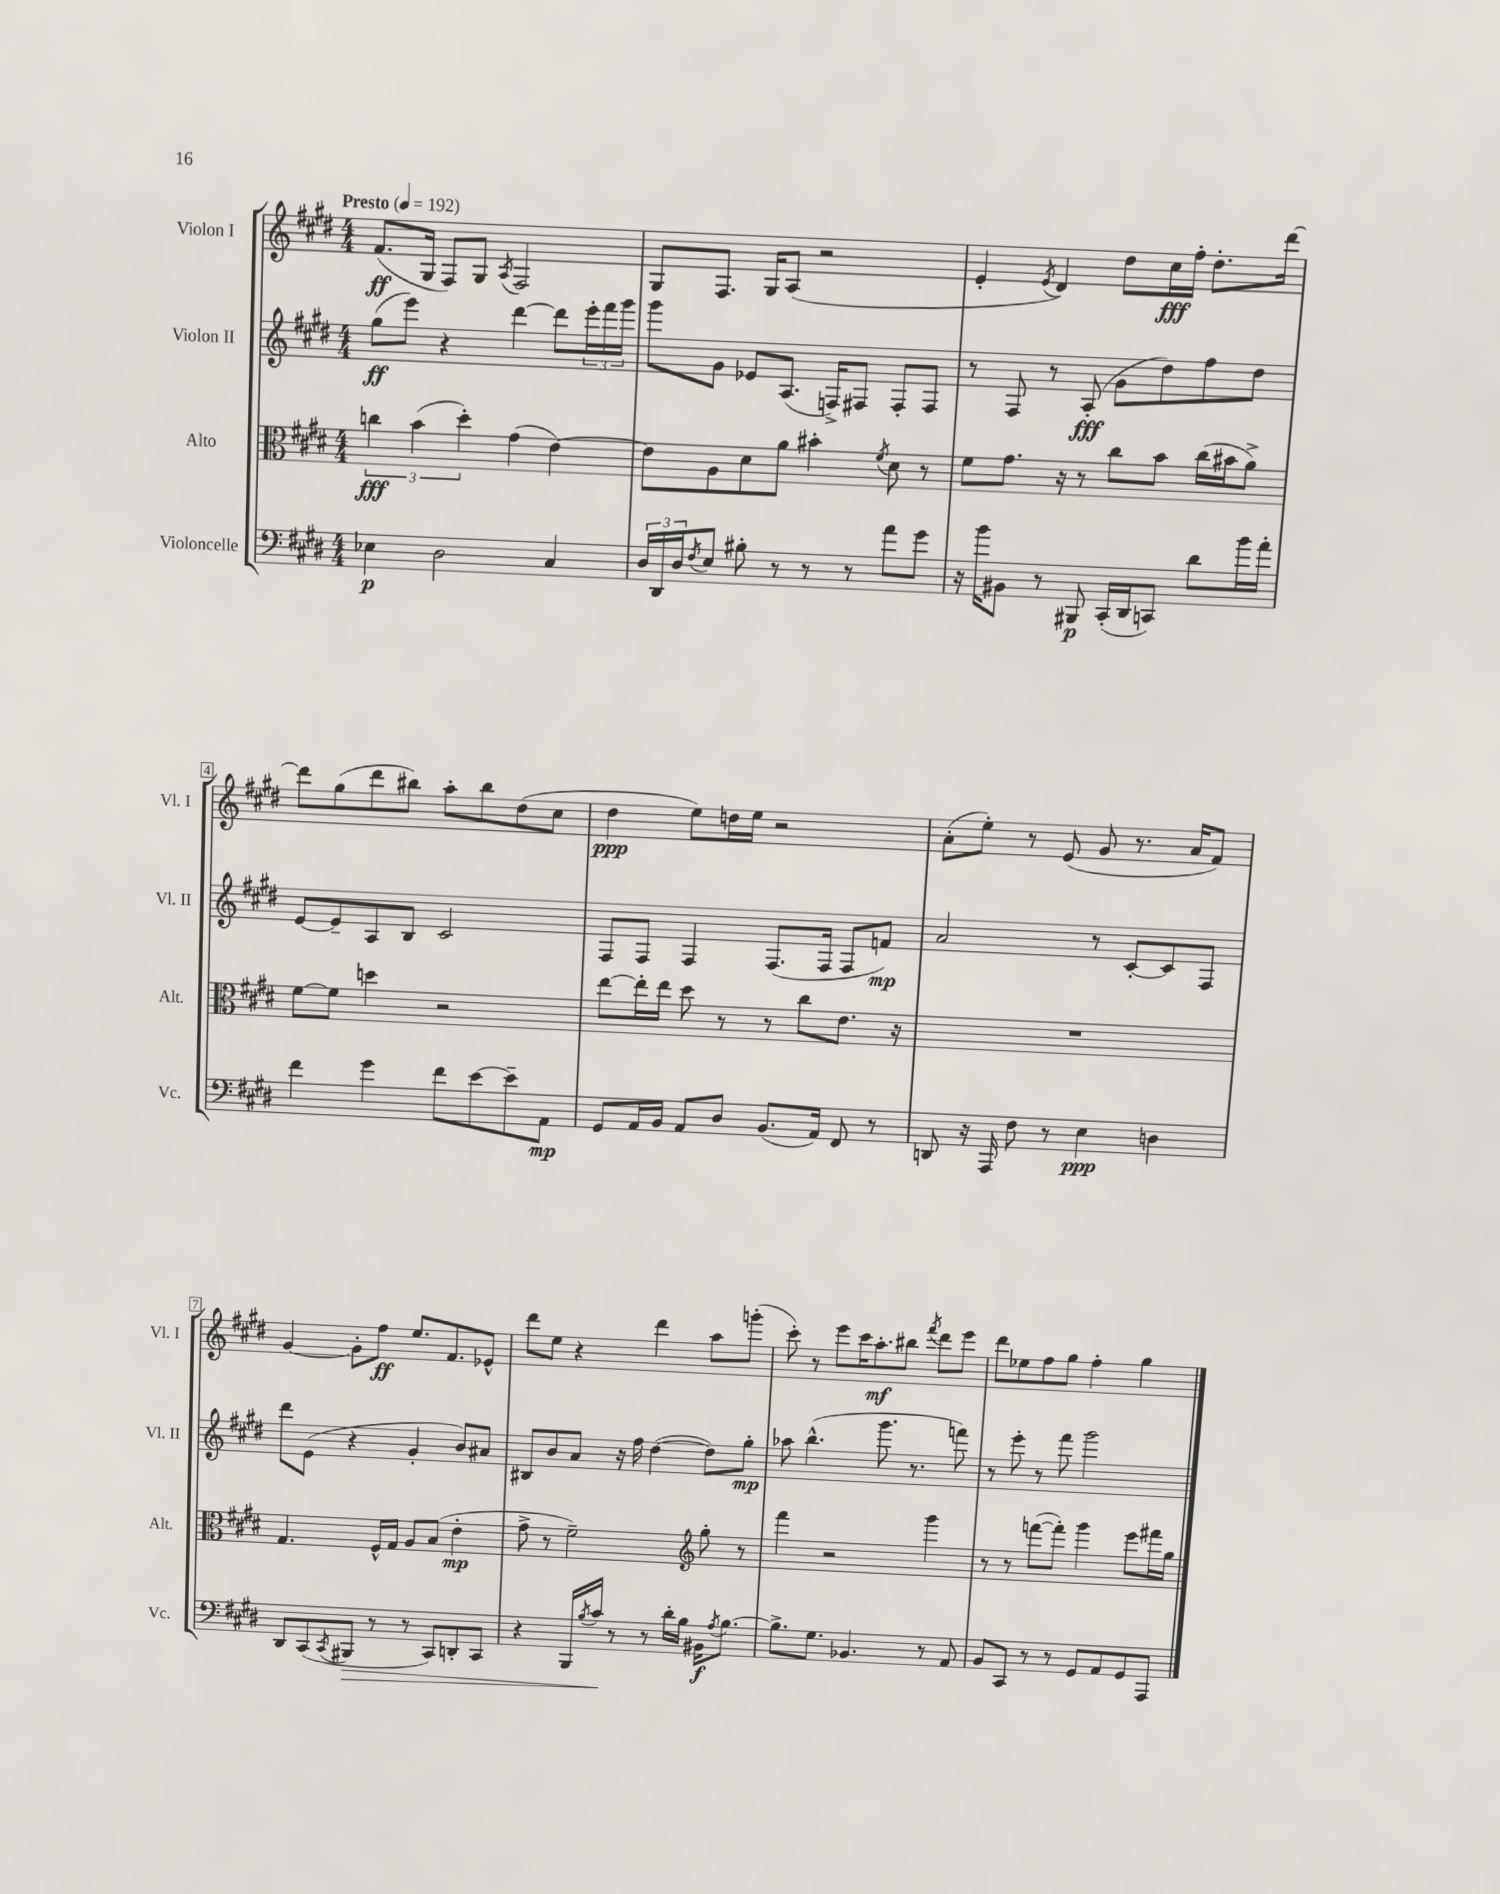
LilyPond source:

<<
\new StaffGroup <<
\new Staff = "s0" \with { instrumentName = "Violon I" shortInstrumentName = "Vl. I" } {
    \clef treble \key e \major \numericTimeSignature \time 4/4 \tempo "Presto" 4 = 192
    fis'8.\ff( gis16 fis8) gis8 \acciaccatura { a8 } fis2 |
    gis8 fis8. gis16 a8( r2 |
    e'4-. \acciaccatura { e'8 } dis'4) dis''8 cis''16\fff fis''16-. dis''8.-. dis'''16~ |
    dis'''8 gis''8( dis'''8 bis''8) a''8-. bis''8 dis''8( cis''8 |
    dis''4\ppp e''8) d''16 e''16 r2 |
    a'8-.( e''8-.) r8 e'8( gis'8 r8. a'16 fis'8) |
    gis'4~ gis'8-. fis''8\ff e''8. fis'8. ees'8-^ |
    dis'''8 e''8 r4 dis'''4 a''8 g'''8-.( |
    cis'''8-.) r8 e'''8 cis'''16 a''8.-.\mf bis''8 \acciaccatura { fis'''8 } dis'''8 e'''8 |
    dis'''8 ees''8 fis''8 gis''8 fis''4-. gis''4 \bar "|." |
}
\new Staff = "s1" \with { instrumentName = "Violon II" shortInstrumentName = "Vl. II" } {
    \clef treble \key e \major \numericTimeSignature \time 4/4
    gis''8\ff( e'''8) r4 dis'''4~ dis'''8 \tuplet 3/2 { e'''16-. fis'''16 gis'''16 } |
    gis'''8 gis'8 ees'8 a8.( f16->) fis8 fis8-. fis8 |
    r8 fis8 r8 a8-.\fff( gis'8 dis''8) fis''8 dis''8 |
    e'8~ e'8-- a8 b8 cis'2 |
    fis8 fis8 fis4 fis8.( fis16 fis8 f'8\mp) |
    a'2 r8 cis'8~-. cis'8 fis8 |
    dis'''8 e'8( r4 gis'4-. b'8) ais'8 |
    bis8 b'8 a'8 r16 fis''16 dis''4~( dis''8) gis''8-.\mp |
    aes''8 b''4.-^( gis'''8. r8. f'''8) |
    r8 e'''8-. r8 fis'''8 gis'''2 \bar "|." |
}
\new Staff = "s2" \with { instrumentName = "Alto" shortInstrumentName = "Alt." } {
    \clef alto \key e \major \numericTimeSignature \time 4/4
    \tuplet 3/2 { c''4\fff b'4( dis''4-.) } gis'4( e'4~) |
    e'8 a8 dis'8 a'8 bis'4-. \acciaccatura { fis'8 } dis'8 r8 |
    fis'8 gis'8. r16 r8 cis''8 b'8 cis''16( bis'16 a'8->) |
    fis'8~ fis'8 d''4 r2 |
    e''8~ e''16-. e''16 dis''8 r8 r8 cis''8 e'8. r16 |
    R1 |
    gis4. fis16-^ gis16 a8 b8( e'4-.\mp |
    gis'8-> r8 fis'2--) \clef treble gis''8-. r8 |
    fis'''4 r2 gis'''4 |
    r8 r8 f'''8~( f'''8-.) gis'''4 e'''8 fis'''16 gis''16 \bar "|." |
}
\new Staff = "s3" \with { instrumentName = "Violoncelle" shortInstrumentName = "Vc." } {
    \clef bass \key e \major \numericTimeSignature \time 4/4
    ees4\p dis2 cis4 |
    \tuplet 3/2 { dis16 dis,16 dis16 } \acciaccatura { fis8 } e8 bis8-. r8 r8 r8 a'8 gis'8 |
    r16 b'16 bis,8 r8 bis,,8\p cis,16-.( dis,16 c,8) dis'8 b'16 a'16-. |
    fis'4 gis'4 fis'8 e'8~ e'8-- a,8\mp |
    gis,8 a,16 b,16 a,8 dis8 b,8.( a,16) fis,8 r8 |
    d,8 r16 a,,16 fis8 r8 e4\ppp d4 |
    dis,8 cis,8( \acciaccatura { cis,8 } bis,,8\> r8 r8 cis,8) d,8-. cis,8 |
    r4 b,,16 \acciaccatura { b8 } cis'16\! r8 r8 dis'16-. b16 bis,16\f \acciaccatura { a8 } b8.~ |
    b8.-> gis8. bes,4. r8 a,8 |
    b,8 cis,8 r8 r8 gis,8 a,8 gis,8 a,,8 \bar "|." |
}
>>
>>
\layout { \context { \Score \override BarNumber.stencil = #(make-stencil-boxer 0.1 0.3 ly:text-interface::print) } }
